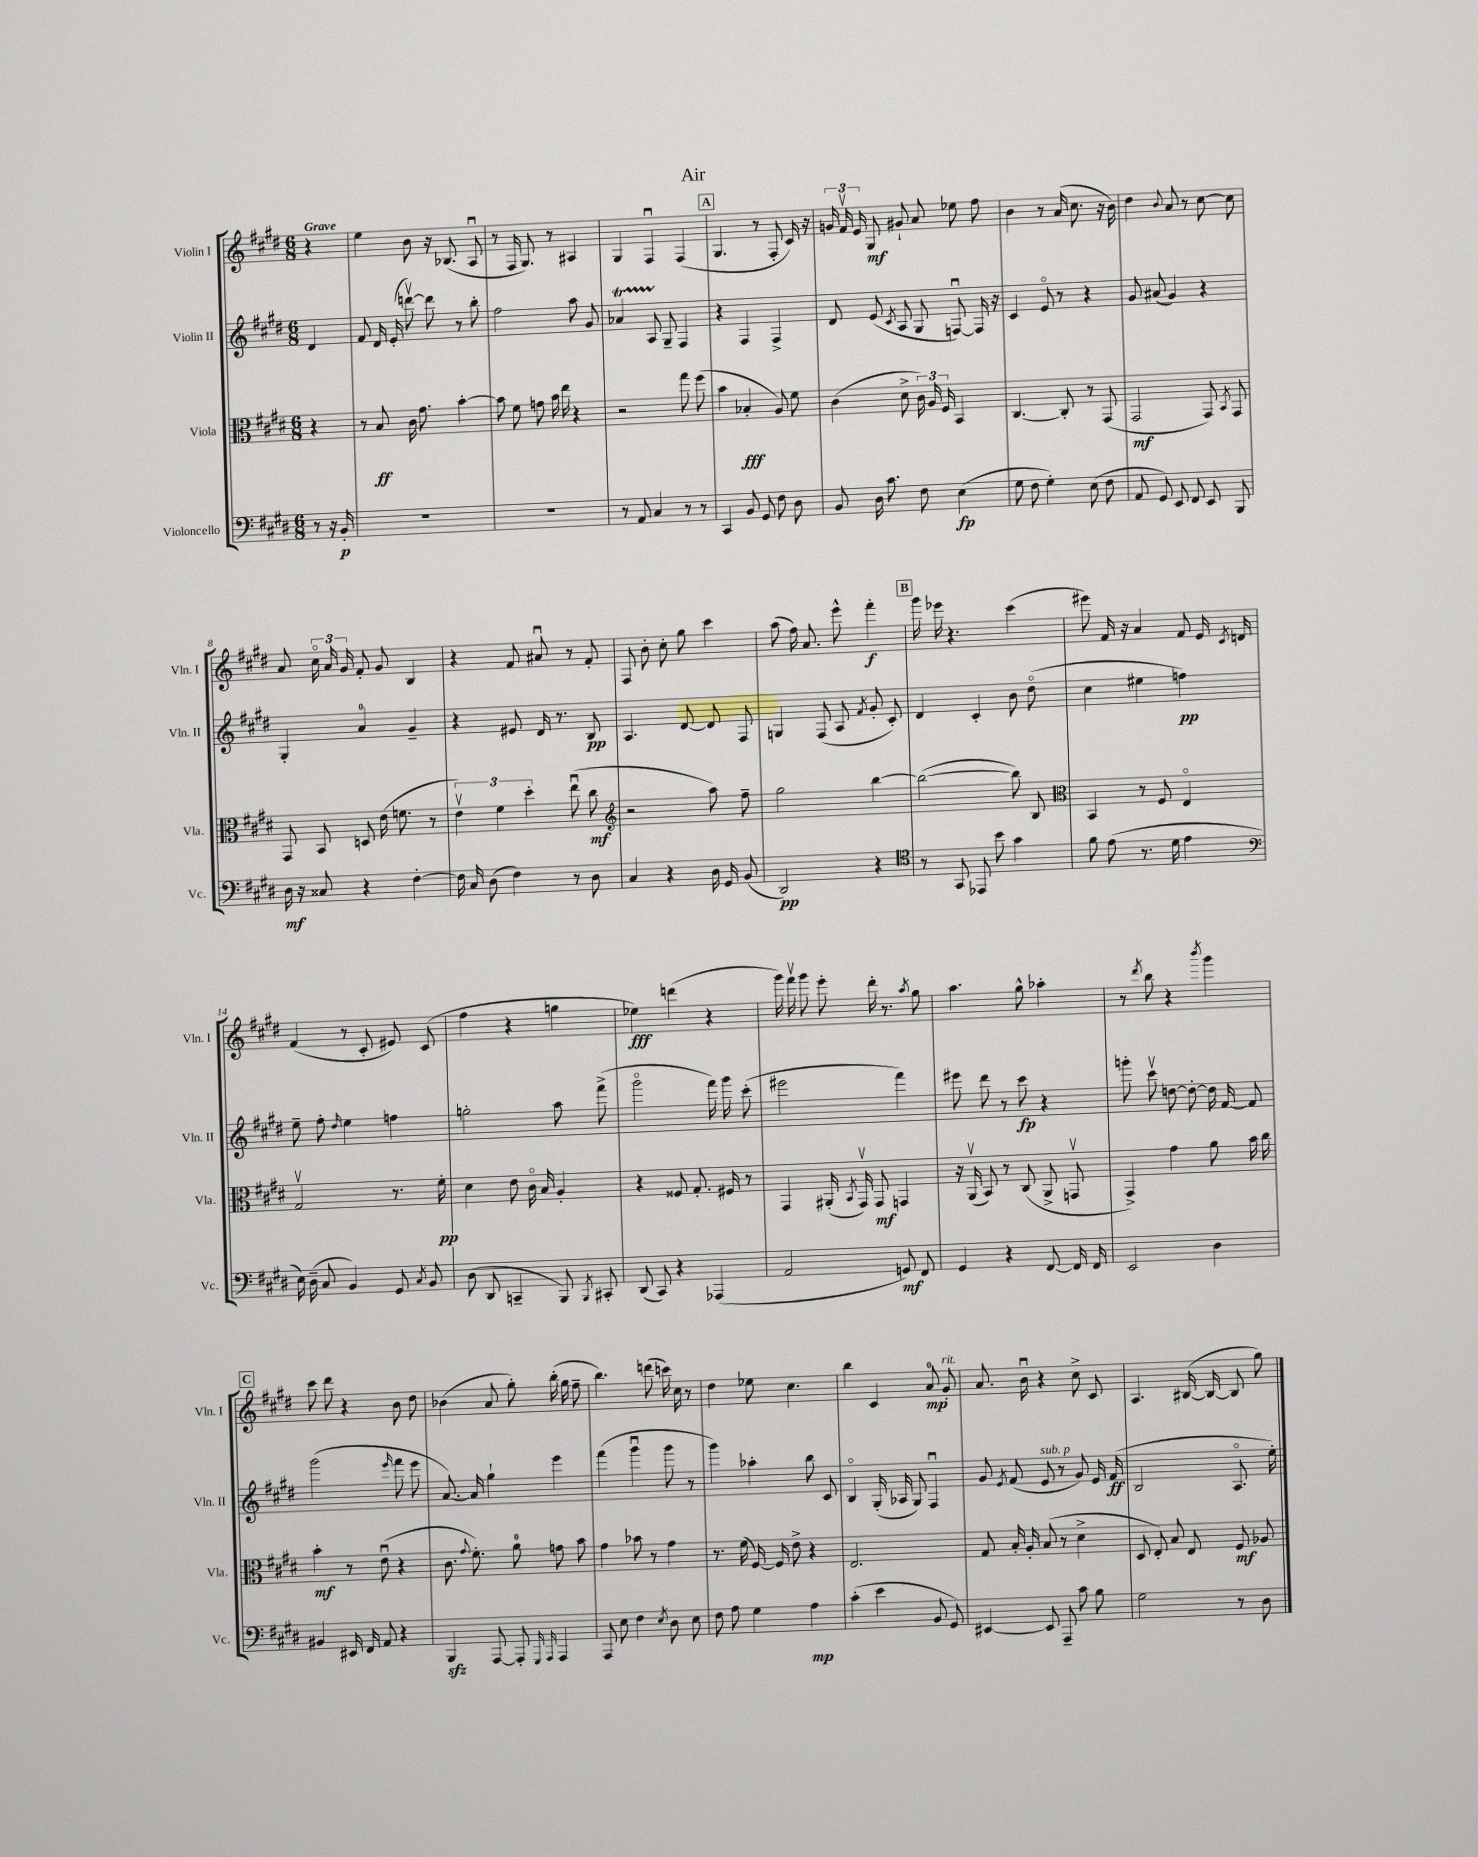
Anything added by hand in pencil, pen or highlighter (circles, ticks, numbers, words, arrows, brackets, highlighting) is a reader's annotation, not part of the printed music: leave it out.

**kern	**dynam	**kern	**dynam	**kern	**dynam	**kern	**dynam
*part4	*part4	*part3	*part3	*part2	*part2	*part1	*part1
*staff4	*staff4	*staff3	*staff3	*staff2	*staff2	*staff1	*staff1
*I"Violoncello	*	*I"Viola	*	*I"Violin II	*	*I"Violin I	*
*I'Vc.	*	*I'Vla.	*	*I'Vln. II	*	*I'Vln. I	*
*clefF4	*	*clefC3	*	*clefG2	*	*clefG2	*
*k[f#c#g#d#]	*	*k[f#c#g#d#]	*	*k[f#c#g#d#]	*	*k[f#c#g#d#]	*
*M6/8	*	*M6/8	*	*M6/8	*	*M6/8	*
=	=	=	=	=	=	=	=
!	!	!	!	!	!	!LO:TX:a:B:t=Grave	!
8r	.	4r	.	4d#/	.	4r	.
16r	.	.	.	.	.	.	.
16BB'/	p	.	.	.	.	.	.
=1	=1	=1	=1	=1	=1	=1	=1
2.r	.	8r	.	8f#/	.	4ee\	.
.	.	8B/	ff	16d#/	.	.	.
.	.	.	.	(16e'/	.	.	.
.	.	16c#\	.	[8dddnv\)	.	8b\	.
.	.	8.g#\	.	.	.	.	.
.	.	.	.	8ddd\]	.	16r	.
.	.	.	.	.	.	(8.B-X/	.
.	.	[4b'\	.	8r	.	.	.
.	.	.	.	8bb'\	.	8Au/	.
=2	=2	=2	=2	=2	=2	=2	=2
2.r	.	8b\]	.	2ff#\	.	8r	.
.	.	8f#\	.	.	.	16F#/	.
.	.	.	.	.	.	8.G#/)	.
.	.	8gn\	.	.	.	.	.
.	.	16b\	.	.	.	8r	.
.	.	16ee\	.	.	.	.	.
.	.	4r	.	8aa\	.	4A#X/	.
.	.	.	.	8g#/	.	.	.
=3	=3	=3	=3	=3	=3	=3	=3
8r	.	2r	.	4a-XT/	.	4G#/	.
8AA/	.	.	.	.	.	.	.
4C#/	.	.	.	8ATTT/	.	4F#u/	.
.	.	.	.	8G#~/	.	.	.
8r	.	8gg#\	.	4F#/	.	(4F#/	.
8r	.	(8ff#\	.	.	.	.	.
!!LO:REH:place=s1:t=A
=4	=4	=4	=4	=4	=4	=4	=4
4CC#/	.	4b\	.	4r	.	4.G#/	.
8BB/	.	4B-X'/	fff	4F#/	.	.	.
8GG#/	.	.	.	.	.	8r	.
8F#\	.	8A/)	.	4F#^/	.	8F#'/	.
8D#\	.	8f#\	.	.	.	16c#/)	.
.	.	.	.	.	.	16r	.
=5	=5	=5	=5	=5	=5	=5	=5
8BB/	.	(4c#\	.	8d#/	.	24gn/	.
.	.	.	.	.	.	24f#v/	.
.	.	.	.	.	.	24e/	.
16D#\	.	.	.	(8e/	.	8G#/	mf
8.c#\	.	.	.	.	.	.	.
.	.	.	.	8qc#/	.	.	.
.	.	8d#^\	.	8A/	.	8g#X`/	.
8F#\	.	24c#\)	.	8G#/	.	8a/	.
.	.	24A/	.	.	.	.	.
.	.	24F#/	.	.	.	.	.
(4E\	fp	4BB/	.	[8Fnu/)	.	8ee-X\	.
.	.	.	.	16F/]	.	8ff#\	.
.	.	.	.	16r	.	.	.
=6	=6	=6	=6	=6	=6	=6	=6
8G#\	.	[4.C#/	.	4c#/	.	4b\	.
8F#\	.	.	.	.	.	.	.
4G#'\)	.	.	.	8e/	.	8r	.
.	.	8C#'/]	.	8r	.	(16a/	.
.	.	.	.	.	.	8.cc#\	.
(8E\	.	8r	.	4r	.	.	.
8F#\	.	(8GG#/	.	.	.	16r	.
.	.	.	.	.	.	16b\)	.
=7	=7	=7	=7	=7	=7	=7	=7
8AA/	.	2GG#/	mf	8g#/	.	4dd#\	.
8GG#/)	.	.	.	(8a#X/	.	.	.
.	.	.	.	.	.	8qqb/	.
8EE/	.	.	.	4g#/)	.	8a/	.
8FF#/	.	.	.	.	.	8r	.
8EE/	.	8GG#/)	.	4r	.	[8cc#\	.
.	.	8qBB/	.	.	.	.	.
8BBB/	.	8GG#/	.	.	.	8cc#\]	.
!!LO:LB:g=z
=8	=8	=8	=8	=8	=8	=8	=8
16D#\	mf	8GG#/	.	4G#'/	.	8a/	.
16r	.	.	.	.	.	.	.
8C##X/	.	8BB/	.	.	.	24cc#\	.
.	.	.	.	.	.	24a/	.
.	.	.	.	.	.	24g#/	.
4r	.	8Dn/	.	4a/	.	8f#'/	.
.	.	(16e\	.	.	.	8g#/	.
.	.	8.fn\	.	.	.	.	.
[4F#'\	.	.	.	4g#~/	.	4B/	.
.	.	8r	.	.	.	.	.
=9	=9	=9	=9	=9	=9	=9	=9
16F#\]	.	6ev\)	.	4r	.	4r	.
16C#/	.	.	.	.	.	.	.
(8D#\	.	.	.	.	.	.	.
.	.	6f#\	.	.	.	.	.
4F#\)	.	.	.	8e#X/	.	8f#/	.
.	.	6dd#'\	.	.	.	.	.
.	.	.	.	16d#/	.	8a#Xu/	.
.	.	.	.	8.r	.	.	.
8r	.	(8eeu\	.	.	.	8r	.
8D#\	.	8cc#\	mf	8B/	pp	8f#'/	.
=10	=10	=10	=10	=10	=10	=10	=10
*	*	*clefG2	*	*	*	*	*
4C#/	.	2r	.	4.A/	.	8F#/	.
.	.	.	.	.	.	8b'\	.
4r	.	.	.	.	.	8cc#'\	.
.	.	.	.	[8d#/	.	8gg#\	.
16D#\	.	8aa\)	.	8d#/]	.	4ccc#\	.
16GG#/	.	.	.	.	.	.	.
(8BB/	.	8ff#~\	.	8F#/	.	.	.
=11	=11	=11	=11	=11	=11	=11	=11
2DD#/)	pp	2gg#\	.	4Gn/	.	(8aa\	.
.	.	.	.	.	.	16ff#\)	.
.	.	.	.	.	.	8.a/	.
.	.	.	.	(8F#/	.	.	.
.	.	.	.	8A/	.	8eee^^\	.
.	.	.	.	8qf#/	.	.	.
4r	.	[4bb\	.	8g#'/	.	4fff#'\	f
.	.	.	.	8c#'/)	.	.	.
!!LO:REH:place=s1:t=B
=12	=12	=12	=12	=12	=12	=12	=12
*clefC4	*	*	*	*	*	*	*
8r	.	(2bb\_	.	4d#/	.	16ggg#\	.
.	.	.	.	.	.	16eee-X\	.
8GG#/	.	.	.	.	.	4.r	.
8EE-X/	.	.	.	4c#'/	.	.	.
8b\	.	.	.	.	.	.	.
4g#\	.	8bb\])	.	8b\	.	(4ccc#\	.
.	.	8B/	.	(8dd#\	.	.	.
=13	=13	=13	=13	=13	=13	=13	=13
*	*	*clefC3	*	*	*	*	*
8f#\	.	4BB/	.	4cc#\	.	8eee#X\)	.
(8e\	.	.	.	.	.	16f#/	.
.	.	.	.	.	.	16r	.
8.r	.	8r	.	4ee#X\	.	4a/	.
.	.	8F#/	.	.	.	.	.
16d#\	.	.	.	.	.	.	.
4e\	.	4E/	.	4ffn\)	pp	8f#/	.
.	.	.	.	.	.	16e/	.
.	.	.	.	.	.	8qc#/	.
.	.	.	.	.	.	16dn/	.
!!LO:LB:g=z
=14	=14	=14	=14	=14	=14	=14	=14
*clefF4	*	*	*	*	*	*	*
16E\)	.	2G#v/	.	8ee~\	.	(4f#/	.
(16D#~\	.	.	.	.	.	.	.
8C#/	.	.	.	8ff#'\	.	.	.
.	.	.	.	16qqdd#/	.	.	.
4BB/)	.	.	.	4ee\	.	8r	.
.	.	.	.	.	.	8c#'/	.
8GG#/	.	8.r	.	4ffn\	.	8e#X/)	.
8qC#/	.	.	.	.	.	.	.
8BB/	.	.	.	.	.	(8c#/	.
.	.	16f#'\	pp	.	.	.	.
=15	=15	=15	=15	=15	=15	=15	=15
(8D#\	.	4d#\	.	2ggn'\	.	4ff#\	.
8DD#/	.	.	.	.	.	.	.
4CCn~/	.	8e\	.	.	.	4r	.
.	.	16c#\	.	.	.	.	.
.	.	16B/	.	.	.	.	.
8BBB/)	.	4A'/	.	8aa\	.	4ggn\	.
8qBBB/	.	.	.	.	.	.	.
8CC#X'/	.	.	.	(8fff#^\	.	.	.
=16	=16	=16	=16	=16	=16	=16	=16
(8DD#/	.	4r	.	2ggg#\	.	4ee-X\)	fff
8CC#/)	.	.	.	.	.	.	.
4r	.	8F##X/	.	.	.	(4dddn\	.
.	.	8.G#'/	.	.	.	.	.
(4AAA-X/	.	.	.	16fff#\)	.	4r	.
.	.	16F#X/	.	16ggg#\	.	.	.
.	.	8r	.	(8ccc#'\	.	.	.
=17	=17	=17	=17	=17	=17	=17	=17
2AA/	.	4GG#/	.	2eee#X\	.	16ggg#\)	.
.	.	.	.	.	.	16fff#v\	.
.	.	.	.	.	.	8ggg#\	.
.	.	(16AA#X'/	.	.	.	8eee'\	.
.	.	8qBB/	.	.	.	.	.
.	.	16GG#v/)	.	.	.	.	.
.	.	8GG#/	mf	.	.	16ddd#'\	.
.	.	.	.	.	.	8.r	.
8GGn/)	mf	4GGn/	.	4fff#\)	.	.	.
.	.	.	.	.	.	8qaa/	.
8FF#/	.	.	.	.	.	8gg#\	.
=18	=18	=18	=18	=18	=18	=18	=18
4GG#/	.	16r	.	8eee#X\	.	4.aa\	.
.	.	(16AAv/	.	.	.	.	.
.	.	8BB/)	.	8ddd#\	.	.	.
4r	.	8r	.	8r	.	.	.
.	.	(8C#/	.	8ccc#\	fp	8gg#^^\	.
[8FF#/	.	8AA^/	.	4r	.	4aa-X'\	.
16FF#/]	.	8GGnv/	.	.	.	.	.
16FF#/	.	.	.	.	.	.	.
=19	=19	=19	=19	=19	=19	=19	=19
2EE/	.	4GG#^/)	.	8gggn'\	.	8r	.
.	.	.	.	.	.	8qddd#/	.
.	.	.	.	8ccc#v\	.	8bb\	.
.	.	4g#\	.	[8ddn\	.	4r	.
.	.	.	.	8dd'\_	.	.	.
.	.	.	.	.	.	8qbbb/	.
4D#\	.	8a\	.	16dd\]	.	4ggg#\	.
.	.	.	.	[16f#/	.	.	.
.	.	16b\	.	8f#/]	.	.	.
.	.	16cc#\	.	.	.	.	.
!!LO:LB:g=z
!!LO:REH:place=s1:t=C
=20	=20	=20	=20	=20	=20	=20	=20
4BB#X/	.	4b'\	mf	(2ggg#\	.	8ccc#\	.
.	.	.	.	.	.	8ddd#\	.
16EE#X/	.	8r	.	.	.	4r	.
16FF#/	.	.	.	.	.	.	.
8AA/	.	(8eu\	.	.	.	.	.
.	.	.	.	16qqeee/	.	.	.
4r	.	4r	.	8fff#\	.	8b\	.
.	.	.	.	8eee\	.	8dd#\	.
=21	=21	=21	=21	=21	=21	=21	=21
4BBBzz/	.	8.c#\	.	[8.a/)	.	(4b-X\	.
.	.	8qqg#/	.	.	.	.	.
.	.	8.f#'\)	.	16a/]	.	.	.
[8AAA/	.	.	.	4gg#`\	.	8a/	.
8AAA'/]	.	8a\	.	.	.	8gg#'\)	.
16qqGGG#/	.	.	.	.	.	.	.
16qqAAA/	.	.	.	.	.	.	.
4AAA/	.	8gn\	.	4eee\	.	(16bb'\	.
.	.	.	.	.	.	16gg#\	.
.	.	8b\	.	.	.	8ff#~\	.
=22	=22	=22	=22	=22	=22	=22	=22
8AAA/	.	4g#\	.	(4fff#\	.	4.bb\)	.
8E\	.	.	.	.	.	.	.
4F#\	.	8b-X\	.	4ggg#u\	.	.	.
.	.	8r	.	.	.	(8dddn\	.
8qE/	.	.	.	.	.	.	.
8D#\	.	4g#\	.	8ggg#\	.	16cccn\)	.
.	.	.	.	.	.	16cc#\	.
8E\	.	.	.	8r	.	8r	.
=23	=23	=23	=23	=23	=23	=23	=23
8F#\	.	8.r	.	4ggg#\)	.	4dd#\	.
8A\	.	.	.	.	.	.	.
.	.	(16f#\	.	.	.	.	.
4G#\	.	[16F#/)	.	4aa-X'\	.	8ee-X\	.
.	.	16F#/]	.	.	.	.	.
.	.	8e^\	.	.	.	4.cc#\	.
4A\	mp	4r	.	8bb\	.	.	.
.	.	.	.	8c#/	.	.	.
=24	=24	=24	=24	=24	=24	=24	=24
(4c#'\	.	2.E/	.	4B/	.	4bb\	.
4e\	.	.	.	(16G#'/	.	4c#/	.
.	.	.	.	16A-X/	.	.	.
.	.	.	.	8G#/)	.	.	.
8BB/	.	.	.	4F#u/	.	8a/	mp
!	!	!	!	!	!	!LO:TX:a:i:t=rit.	!
8GG#/)	.	.	.	.	.	8g#'/	.
=25	=25	=25	=25	=25	=25	=25	=25
[4EE#X/	.	8G#/	.	8g#/	.	8.a/	.
.	.	.	.	8qe/	.	.	.
.	.	16B'/	.	(8f#/	.	.	.
.	.	16A'/	.	.	.	16bu\	.
!	!	!	!	!LO:TX:a:i:t=sub. p	!	!	!
8EE#/]	.	(8B/	.	8e/	.	4r	.
8AAA~/	.	8r	.	8r	.	.	.
8c#\	.	4d#^\	.	8g#/)	.	8cc#^\	.
8B\	.	.	.	16e/	.	8c#/	.
.	.	.	.	(16f#/	ff	.	.
=26	=26	=26	=26	=26	=26	=26	=26
2G#\	.	8D#/	.	2B/	.	4.A/	.
.	.	8E'/)	.	.	.	.	.
.	.	8B/	.	.	.	.	.
.	.	8E/	.	.	.	([16B#X/	.
.	.	.	.	.	.	16B#/_	.
8r	.	8F#/	mf	8.A/	.	8B#/]	.
8D#\	.	8A-X/	.	.	.	8gg#\)	.
.	.	.	.	16ee'\)	.	.	.
==	==	==	==	==	==	==	==
*-	*-	*-	*-	*-	*-	*-	*-
